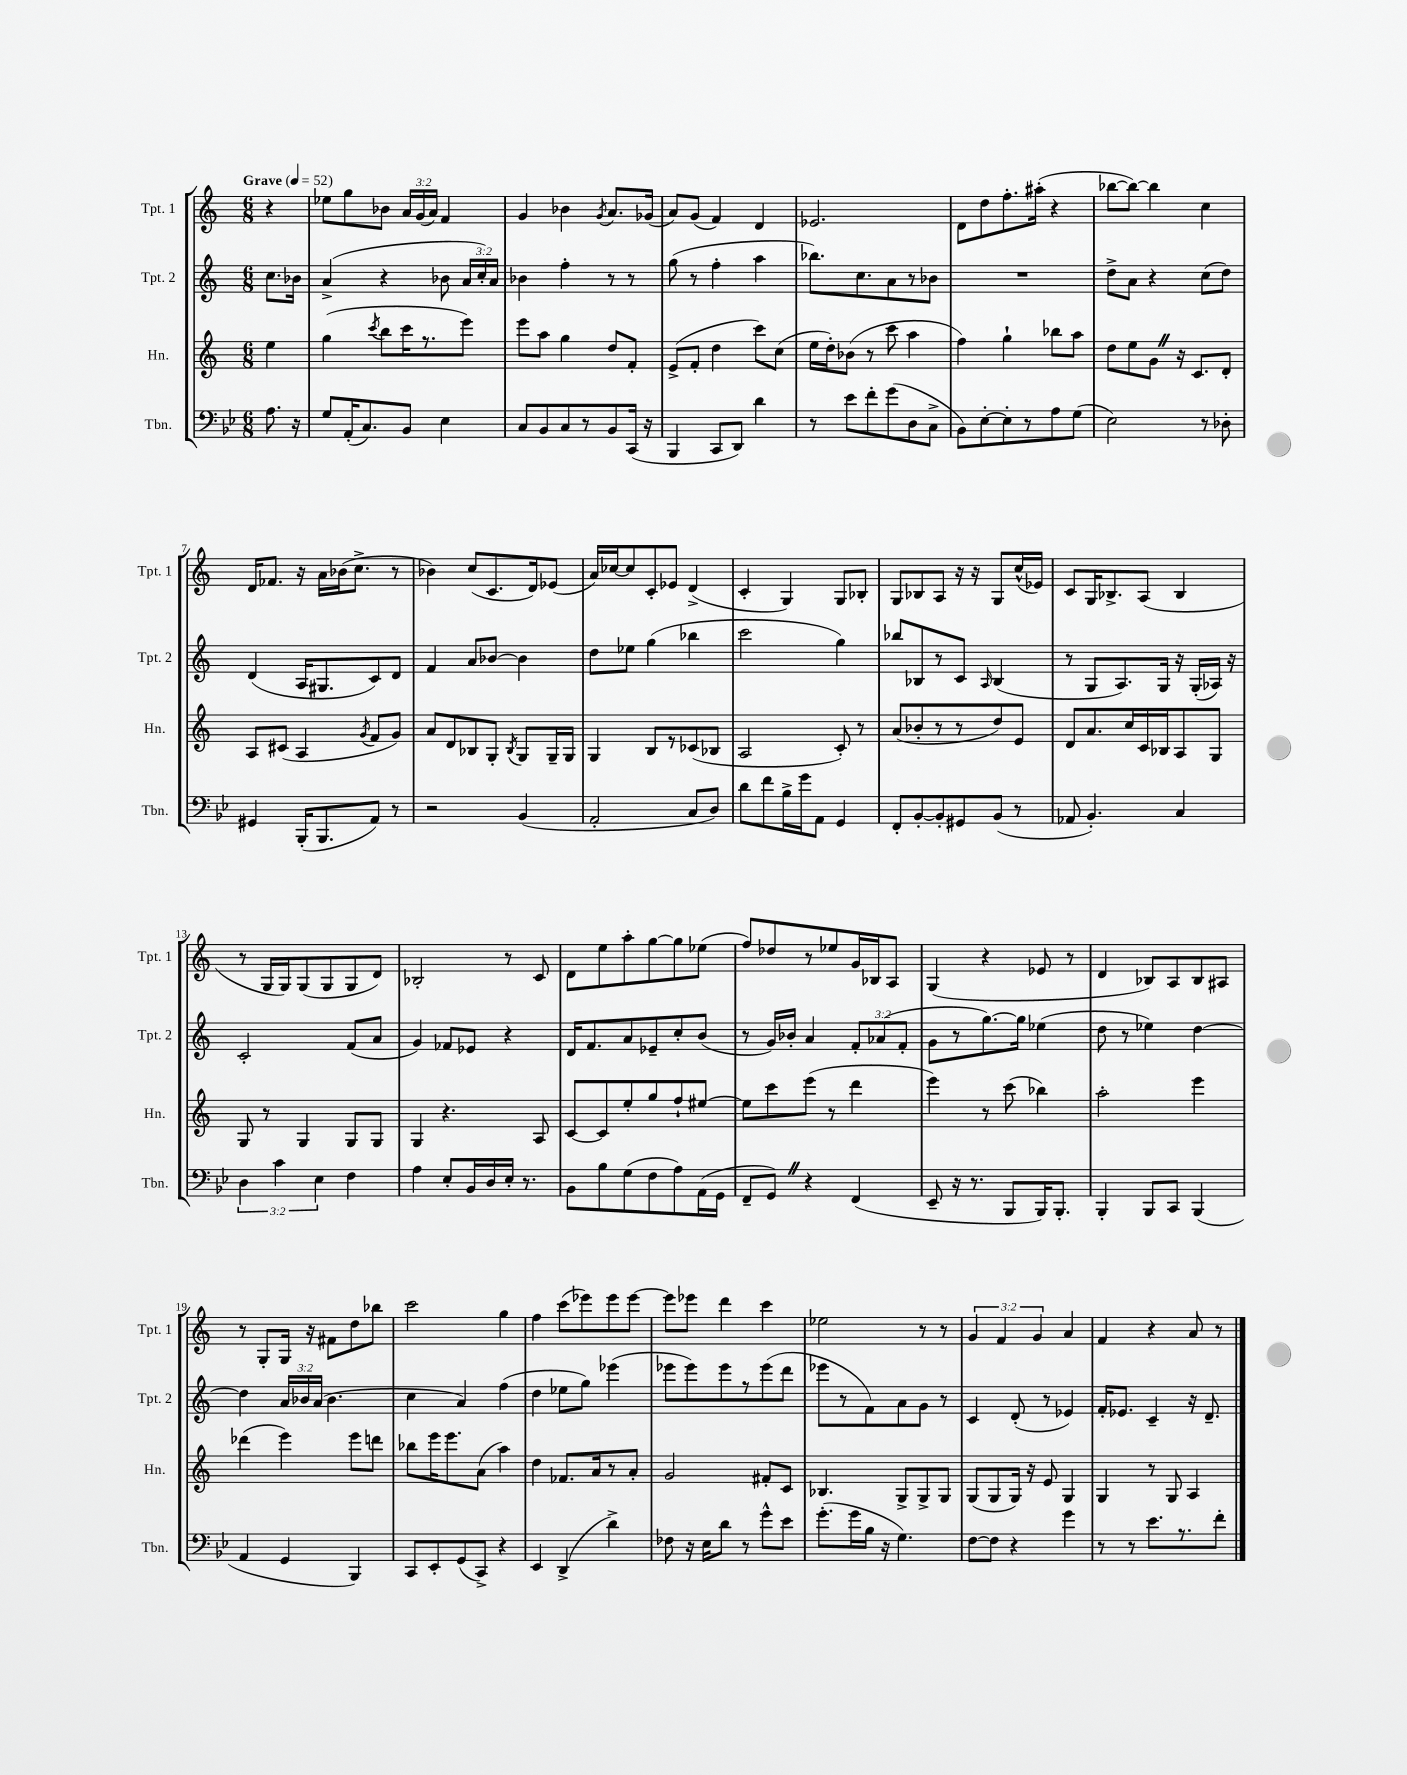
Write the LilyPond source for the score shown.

<<
\new StaffGroup <<
\new Staff = "s0" \with { instrumentName = "Tpt. 1" shortInstrumentName = "Tpt. 1" } {
    \clef treble \key c \major \numericTimeSignature \time 6/8 \override Staff.TupletNumber.text = #tuplet-number::calc-fraction-text \partial 4 \tempo "Grave" 4 = 52
    \autoBeamOff r4 |
    ees''8[ g''8 bes'8] \tuplet 3/2 { a'16[ g'16( a'16]) } f'4 |
    g'4 bes'4 \acciaccatura { g'8 } a'8.[ ges'16]( |
    a'8[) g'8]( f'4) d'4 |
    ees'2. |
    d'8[ d''8 f''8.-. ais''16]-.( r4 |
    bes''8[~ bes''8]~) bes''4 c''4 |
    d'16[ fes'8.] r16 a'16[ bes'16( c''8.]-> r8 |
    bes'4) c''8[( c'8. d'16) ees'8]( |
    a'16[) ces''16~ ces''8 c'8-. ees'8] d'4->( |
    c'4-. g4) g8[ bes8]-. |
    g8[ bes8 a8] r16 r16 g8[ c''16-^( ees'16]) |
    c'8[ g16 bes8.-> a8]( bes4 |
    r8 g16[ g16) g8( g8 g8 d'8]) |
    bes2-. r8 c'8 |
    d'8[ e''8 a''8-. g''8~ g''8 ees''8]( |
    f''8[) des''8 r8 ees''8 g'16 bes16 a8] |
    g4( r4 ees'8 r8 |
    d'4 bes8[) a8 bes8 ais8] |
    r8 g8[-. g16] r16 fis'8[ d''8 bes''8] |
    c'''2 g''4 |
    f''4 c'''8[( ees'''8) ees'''8 ees'''8]~ |
    ees'''8[ ees'''8] d'''4 c'''4 |
    ees''2 r8 r8 |
    \tuplet 3/2 { g'4 f'4 g'4 } a'4 |
    f'4 r4 a'8 r8 \bar "|." |
}
\new Staff = "s1" \with { instrumentName = "Tpt. 2" shortInstrumentName = "Tpt. 2" } {
    \clef treble \key c \major \numericTimeSignature \time 6/8 \override Staff.TupletNumber.text = #tuplet-number::calc-fraction-text \partial 4
    \autoBeamOff c''8.[ bes'16] |
    a'4->( r4 bes'8 \tuplet 3/2 { a'16[ c''16-.) a'16] } |
    bes'4 f''4-. r8 r8 |
    g''8( r8 f''4-. a''4 |
    bes''8.[) c''8. a'8 r8 bes'8] |
    R2. |
    d''8[-> a'8] r4 c''8[( d''8]) |
    d'4( a16[ gis8. c'8) d'8] |
    f'4 a'8[ bes'8]~ bes'4 |
    d''8[ ees''8] g''4( bes''4 |
    c'''2 g''4) |
    bes''8[ bes8 r8 c'8] \grace { a16 } bes4( |
    r8 g8[ a8.) g16] r16 g16[-.( aes16]) r16 |
    c'2-. f'8[( a'8] |
    g'4) fes'8[ ees'8] r4 |
    d'16[ f'8. a'8 ees'8-- c''8-. b'8]( |
    r8 g'16[) bes'16]-. a'4 \tuplet 3/2 { f'8[-. aes'8( f'8]-. } |
    g'8[ r8 g''8.~) g''16] ees''4( |
    d''8 r8 ees''4) d''4~ |
    d''4 \tuplet 3/2 { a'16[ bes'16 a'16]( } bes'4. |
    c''4 a'4) f''4( |
    d''4 ees''8[ g''8]) ees'''4( |
    ees'''8[ ees'''8) ees'''8 r8 ees'''8( d'''8] |
    ees'''8[ r8 f'8) a'8 g'8] r8 |
    c'4 d'8-.( r8 ees'4) |
    f'16[-. ees'8.] c'4-- r16 d'8.-- \bar "|." |
}
\new Staff = "s2" \with { instrumentName = "Hn." shortInstrumentName = "Hn." } {
    \clef treble \key c \major \numericTimeSignature \time 6/8 \partial 4
    \autoBeamOff e''4 |
    g''4( \acciaccatura { c'''8 } b''8[ c'''16 r8. e'''8]) |
    e'''8[ a''8] g''4 d''8[ f'8]-. |
    e'8[->( f'8]-. d''4 c'''8[) c''8]( |
    e''16[ d''16-.) bes'8]( r8 c'''8 a''4 |
    f''4) g''4-! bes''8[ a''8] |
    d''8[ e''8 g'8] \once \override BreathingSign.text = \markup { \musicglyph "scripts.caesura.straight" } \breathe r16 c'8.[ d'8]-. |
    a8[ cis'8]( a4 \acciaccatura { g'8 } f'8[ g'8]) |
    a'8[ d'8 bes8 g8]-. \acciaccatura { bes8 } g8[ g16-- g16] |
    g4 b8[ r8 ces'8( bes8] |
    a2 c'8-.) r8 |
    a'8[( bes'8-. r8 r8 d''8) e'8] |
    d'8[ a'8. c''16 c'16 bes16 a8 g8] |
    g8 r8 g4 g8[ g8] |
    g4 r4. a8 |
    c'8[~ c'8 e''8-. g''8 f''8-! eis''8]~ |
    eis''8[ c'''8 e'''8]( r8 d'''4 |
    e'''4) r8 c'''8( bes''4) |
    a''2-. e'''4 |
    des'''4( e'''4) e'''8[ d'''8] |
    bes''8[ e'''16 e'''8. a'8]( a''4) |
    d''4 fes'8.[ a'16 r8 a'8]-. |
    g'2 fis'8[-. c'8] |
    bes4. g8[-> g8-> g8] |
    g8[( g8 g16]) r16 e'8 g4 |
    g4 r8 g8 a4 \bar "|." |
}
\new Staff = "s3" \with { instrumentName = "Tbn." shortInstrumentName = "Tbn." } {
    \clef bass \key bes \major \numericTimeSignature \time 6/8 \override Staff.TupletNumber.text = #tuplet-number::calc-fraction-text \partial 4
    \autoBeamOff a8. r16 |
    g8[ a,16-.( c8.) bes,8] ees4 |
    c8[ bes,8 c8 r8 bes,8 c,16]( r16 |
    bes,,4 c,8[ d,8]) d'4 |
    r8 ees'8[ f'8-. g'8( d8 c8]-> |
    bes,8[) ees8~-. ees8-. r8 a8 g8]( |
    ees2) r8 des8-. |
    gis,4 bes,,16[-.( bes,,8. a,8]) r8 |
    r2 bes,4( |
    a,2-. c8[ d8]) |
    d'8[ f'8 bes16-> g'16 a,8] g,4 |
    f,8[-. bes,8~-. bes,8-. gis,8 bes,8]( r8 |
    aes,8 bes,4.-.) c4 |
    \tuplet 3/2 { d4 c'4 ees4 } f4 |
    a4 ees8[-. bes,16 d16 ees16]-. r8. |
    bes,8[ bes8 g8( f8 a8) a,16( g,16] |
    f,8[-- g,8]) \once \override BreathingSign.text = \markup { \musicglyph "scripts.caesura.straight" } \breathe r4 f,4( |
    ees,8-- r16 r8. bes,,8[ bes,,16) bes,,8.]-. |
    bes,,4-. bes,,8[ c,8] bes,,4( |
    a,4 g,4 bes,,4) |
    c,8[ ees,8-. g,8( c,8]->) r4 |
    ees,4 d,4->( d'4->) |
    fes8 r16 ees16[ d'8] r8 g'8[-^ ees'8] |
    g'8.[-.( g'16 bes16] r16 g4.) |
    f8[~ f8] r4 g'4 |
    r8 r8 ees'8.[ r8. f'8]-. \bar "|." |
}
>>
>>
